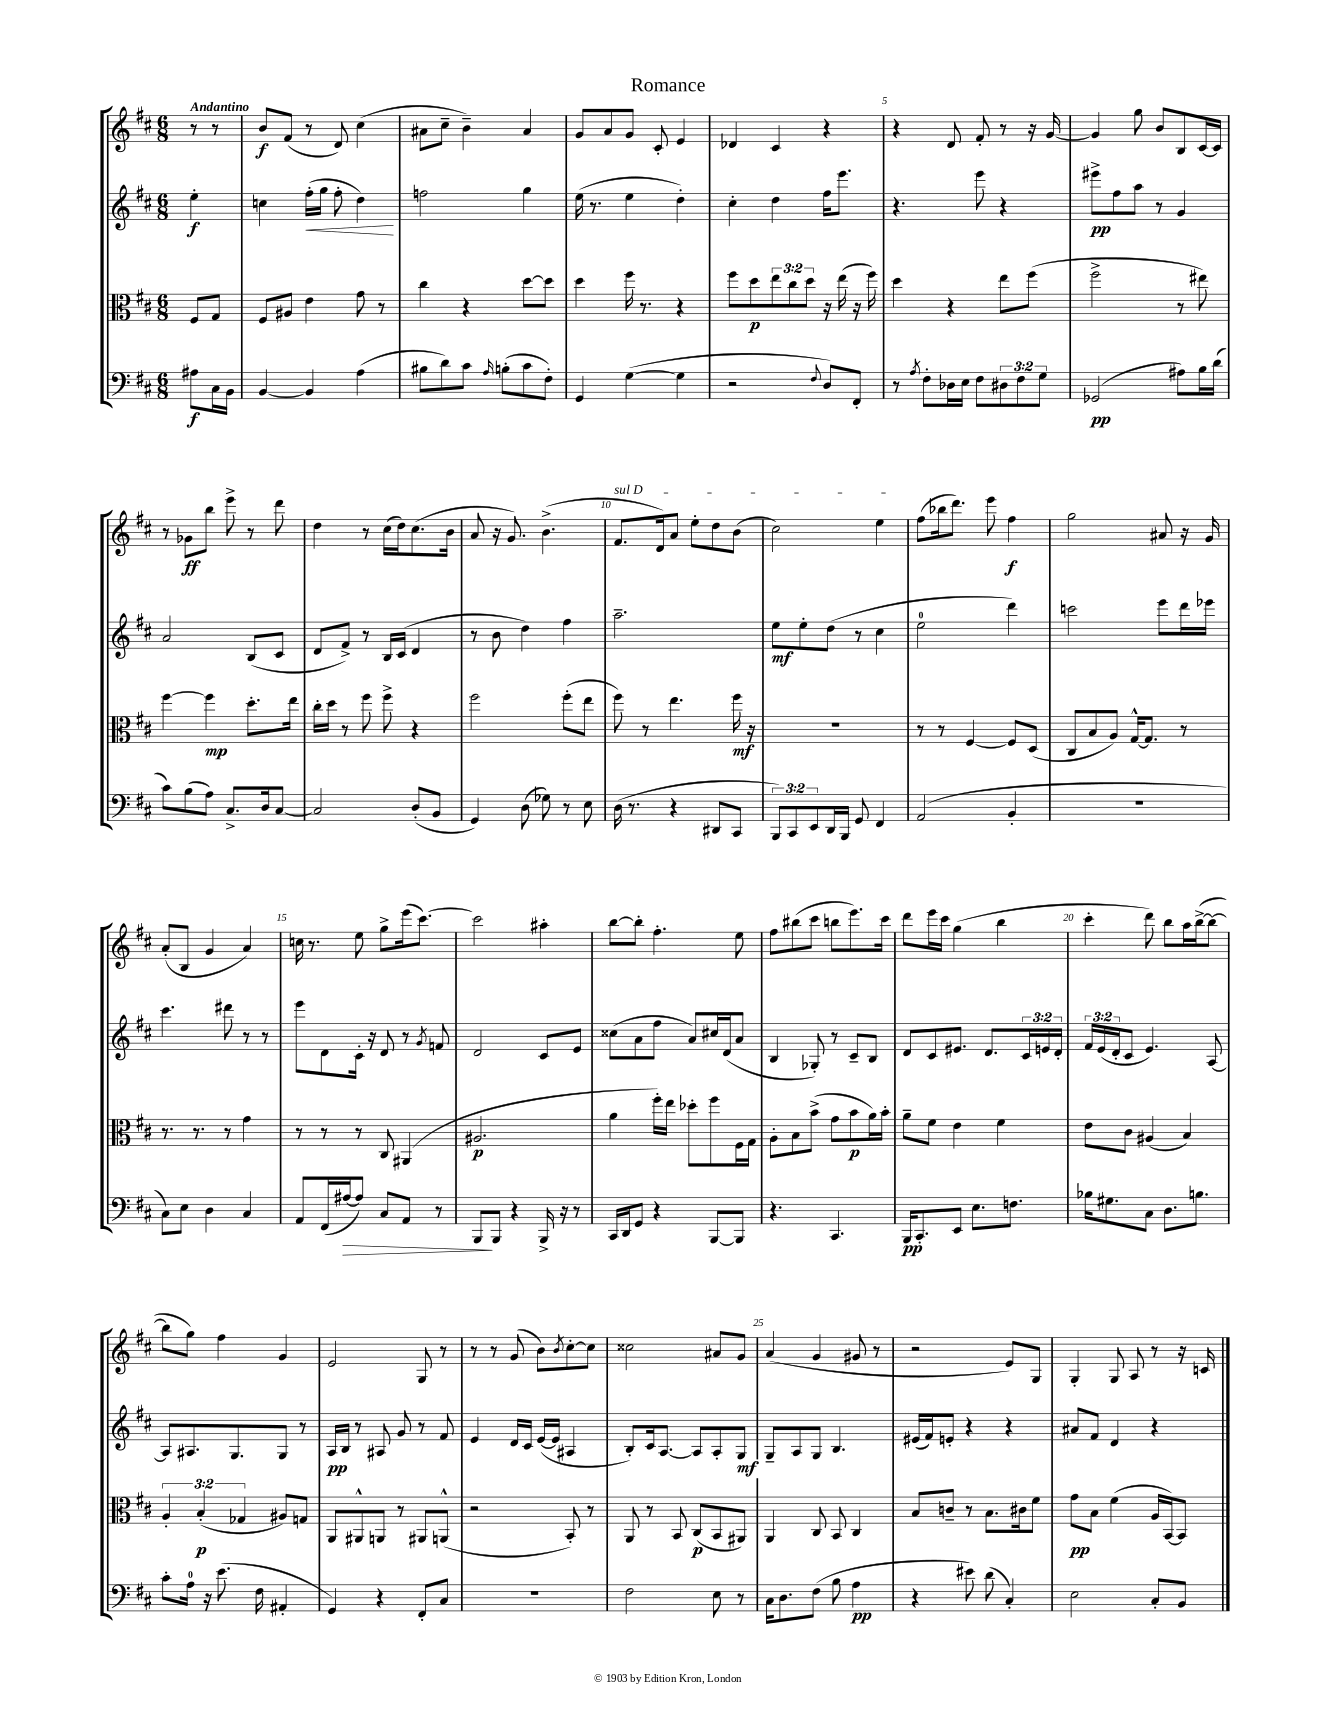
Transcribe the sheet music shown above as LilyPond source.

\header { title = "Romance" }
<<
\new StaffGroup <<
\new Staff = "s0" {
    \clef treble \key d \major \numericTimeSignature \time 6/8 \partial 4 \tempo "Andantino"
    r8 r8 |
    b'8\f fis'8( r8 d'8) cis''4( |
    ais'8 cis''8-- b'4--) ais'4 |
    g'8 a'8 g'8 cis'8-. e'4 |
    des'4 cis'4 r4 |
    r4 d'8 fis'8-. r8 r16 g'16~ |
    g'4 g''8 b'8 b8 cis'16~ cis'16 |
    r8 ges'8\ff b''8 e'''8-> r8 d'''8 |
    d''4 r8 cis''16( d''16) cis''8.( b'16 |
    a'8 r16 g'8.) b'4.->( |
    \once \override TextSpanner.bound-details.left.text = \markup { \italic "sul D" } fis'8.\startTextSpan d'16) a'8 e''8-. d''8 b'8( |
    cis''2) e''4\stopTextSpan |
    fis''8( bes''16 d'''8.) e'''8 fis''4\f |
    g''2 ais'8 r16 g'16 |
    a'8-.( b8 g'4 a'4) |
    c''16 r8. e''8 g''8-> e'''16( cis'''8.~) |
    cis'''2 ais''4-. |
    b''8~ b''8-. fis''4.-. e''8 |
    fis''8 bis''8( cis'''8 b''8 e'''8.) cis'''16 |
    d'''8 e'''16 cis'''16 g''4( b''4 |
    cis'''4-. d'''8) b''8 a''16 b''16~->( b''8~ |
    b''8 g''8) fis''4 g'4 |
    e'2 g8 r8 |
    r8 r8 g'8( b'8) \acciaccatura { b'8 } cis''8~-. cis''8 |
    cisis''2 ais'8 g'8 |
    a'4( g'4 gis'8 r8 |
    r2 e'8) g8 |
    g4-. g8 a8 r8 r16 c'16 \bar "|." |
}
\new Staff = "s1" {
    \clef treble \key d \major \numericTimeSignature \time 6/8 \override Staff.TupletNumber.text = #tuplet-number::calc-fraction-text \partial 4
    e''4-.\f |
    c''4 fis''16-.\<( g''16 fis''8-. d''4\!) |
    f''2 g''4 |
    e''16( r8. e''4 d''4-.) |
    cis''4-. d''4 fis''16 e'''8. |
    r4. e'''8 r4 |
    eis'''8->\pp fis''8 a''8 r8 g'4 |
    a'2 b8( cis'8 |
    d'8 fis'8->) r8 b16 cis'16( d'4 |
    r8 b'8 d''4) fis''4 |
    a''2.-- |
    e''8\mf e''8-. d''8( r8 cis''4 |
    e''2-0 d'''4) |
    c'''2 e'''8 d'''16 ees'''16 |
    cis'''4. dis'''8 r8 r8 |
    e'''8 d'8 cis'16-. r16 d'8 r8 \acciaccatura { g'8 } f'8 |
    d'2 cis'8 e'8 |
    cisis''8( a'8 fis''8 a'8) cis''16 d'16( a'8 |
    b4 ges8-.) r8 cis'8-- b8 |
    d'8 cis'8 eis'8. d'8. \tuplet 3/2 { cis'16 e'16 d'16-. } |
    \tuplet 3/2 { fis'16 e'16( d'16-. } cis'8 e'4.) a8~ |
    a8 ais8. g8. g8 r8 |
    a16\pp b16 r8 ais8 g'8 r8 fis'8 |
    e'4 d'16 cis'16 e'16~( e'16 ais4 |
    b8-.) cis'16 a8.~ a8 a8-. g8\mf |
    g8-- a8 g8 b4. |
    eis'16( fis'16) e'8-. r4 r4 |
    ais'8 fis'8 d'4 r4 \bar "|." |
}
\new Staff = "s2" {
    \clef alto \key d \major \numericTimeSignature \time 6/8 \override Staff.TupletNumber.text = #tuplet-number::calc-fraction-text \partial 4
    fis8 g8 |
    fis8 ais8 e'4 g'8 r8 |
    cis''4 r4 d''8~ d''8 |
    d''4 fis''16 r8. r4 |
    fis''8 d''8\p \tuplet 3/2 { e''8 cis''8 d''8 } r16 e''16( r16 fis''16) |
    d''4 r4 e''8 fis''8( |
    fis''2-> r8 eis''8) |
    fis''4~ fis''4\mp d''8.-. e''16 |
    cis''16-. d''16 r8 fis''8 fis''8-> r4 |
    fis''2 fis''8-.( e''8 |
    fis''8) r8 e''4. fis''16\mf r16 |
    R2. |
    r8 r8 fis4~ fis8 d8( |
    cis8 b8 a8) g16~-^ g8. r8 |
    r8. r8. r8 g'4 |
    r8 r8 r8 cis8 ais,4( |
    ais2.\p |
    a'4 fis''16-.) e''16 des''8-. fis''8 fis16 g16 |
    a8-. b8 b'8->( g'8 b'8\p a'16) b'16-. |
    a'8-- fis'8 e'4 fis'4 |
    e'8 cis'8 ais4( b4) |
    \tuplet 3/2 { a4-. b4-.\p( ges4 } ais8) g8 |
    a,8 ais,8-^ a,8 r8 ais,8 a,8-^( |
    r2 b,8-.) r8 |
    a,8 r8 b,8 cis8\p( b,8 ais,8) |
    a,4 cis8 b,8 cis4 |
    b8 c'8-- r8 b8. cis'16 fis'8 |
    g'8\pp b8 fis'4( a16 b,16~) b,8 \bar "|." |
}
\new Staff = "s3" {
    \clef bass \key d \major \numericTimeSignature \time 6/8 \override Staff.TupletNumber.text = #tuplet-number::calc-fraction-text \partial 4
    ais8\f cis16 b,16 |
    b,4~ b,4 a4( |
    bis8 d'8) cis'8 \grace { a16 } b8-.( cis'8 fis8-.) |
    g,4 g4~( g4 |
    r2 \appoggiatura { fis8 } d8) fis,8-. |
    r8 \acciaccatura { a8 } fis8-. des16 e16 fis8 \tuplet 3/2 { dis8 fis8 g8 } |
    ges,2\pp( ais8) b16 d'16( |
    cis'8) b8( a8) cis8.-> d16 cis8~ |
    cis2 d8-.( b,8 |
    g,4) d8( ges8) r8 e8 |
    d16( r8. r4 dis,8 cis,8 |
    \tuplet 3/2 { b,,8) cis,8 e,8 } d,16 b,,16 g,8 fis,4 |
    a,2( b,4-. |
    R2. |
    cis8) e8 d4 cis4 |
    a,8 fis,16( ais16~\> ais8) cis8 a,8 r8 |
    b,,8\! b,,8 r4 b,,16-> r16 r8 |
    cis,16 d,16 g,8 r4 b,,8~ b,,8 |
    r4. cis,4. |
    b,,16\pp cis,8.-. e,8 e8. f8. |
    bes16 gis8. cis8 d8. b8. |
    cis'8-. a16-0 r16 e'8.( fis16 ais,4-. |
    g,4) r4 fis,8-. cis8 |
    R2. |
    fis2 e8 r8 |
    cis16 d8. fis8( b8 a4\pp |
    r4 eis'8) d'8( cis4-.) |
    e2 cis8-. b,8 \bar "|." |
}
>>
>>
\layout { \context { \Score \override BarNumber.break-visibility = ##(#f #t #t) barNumberVisibility = #(every-nth-bar-number-visible 5) } }
